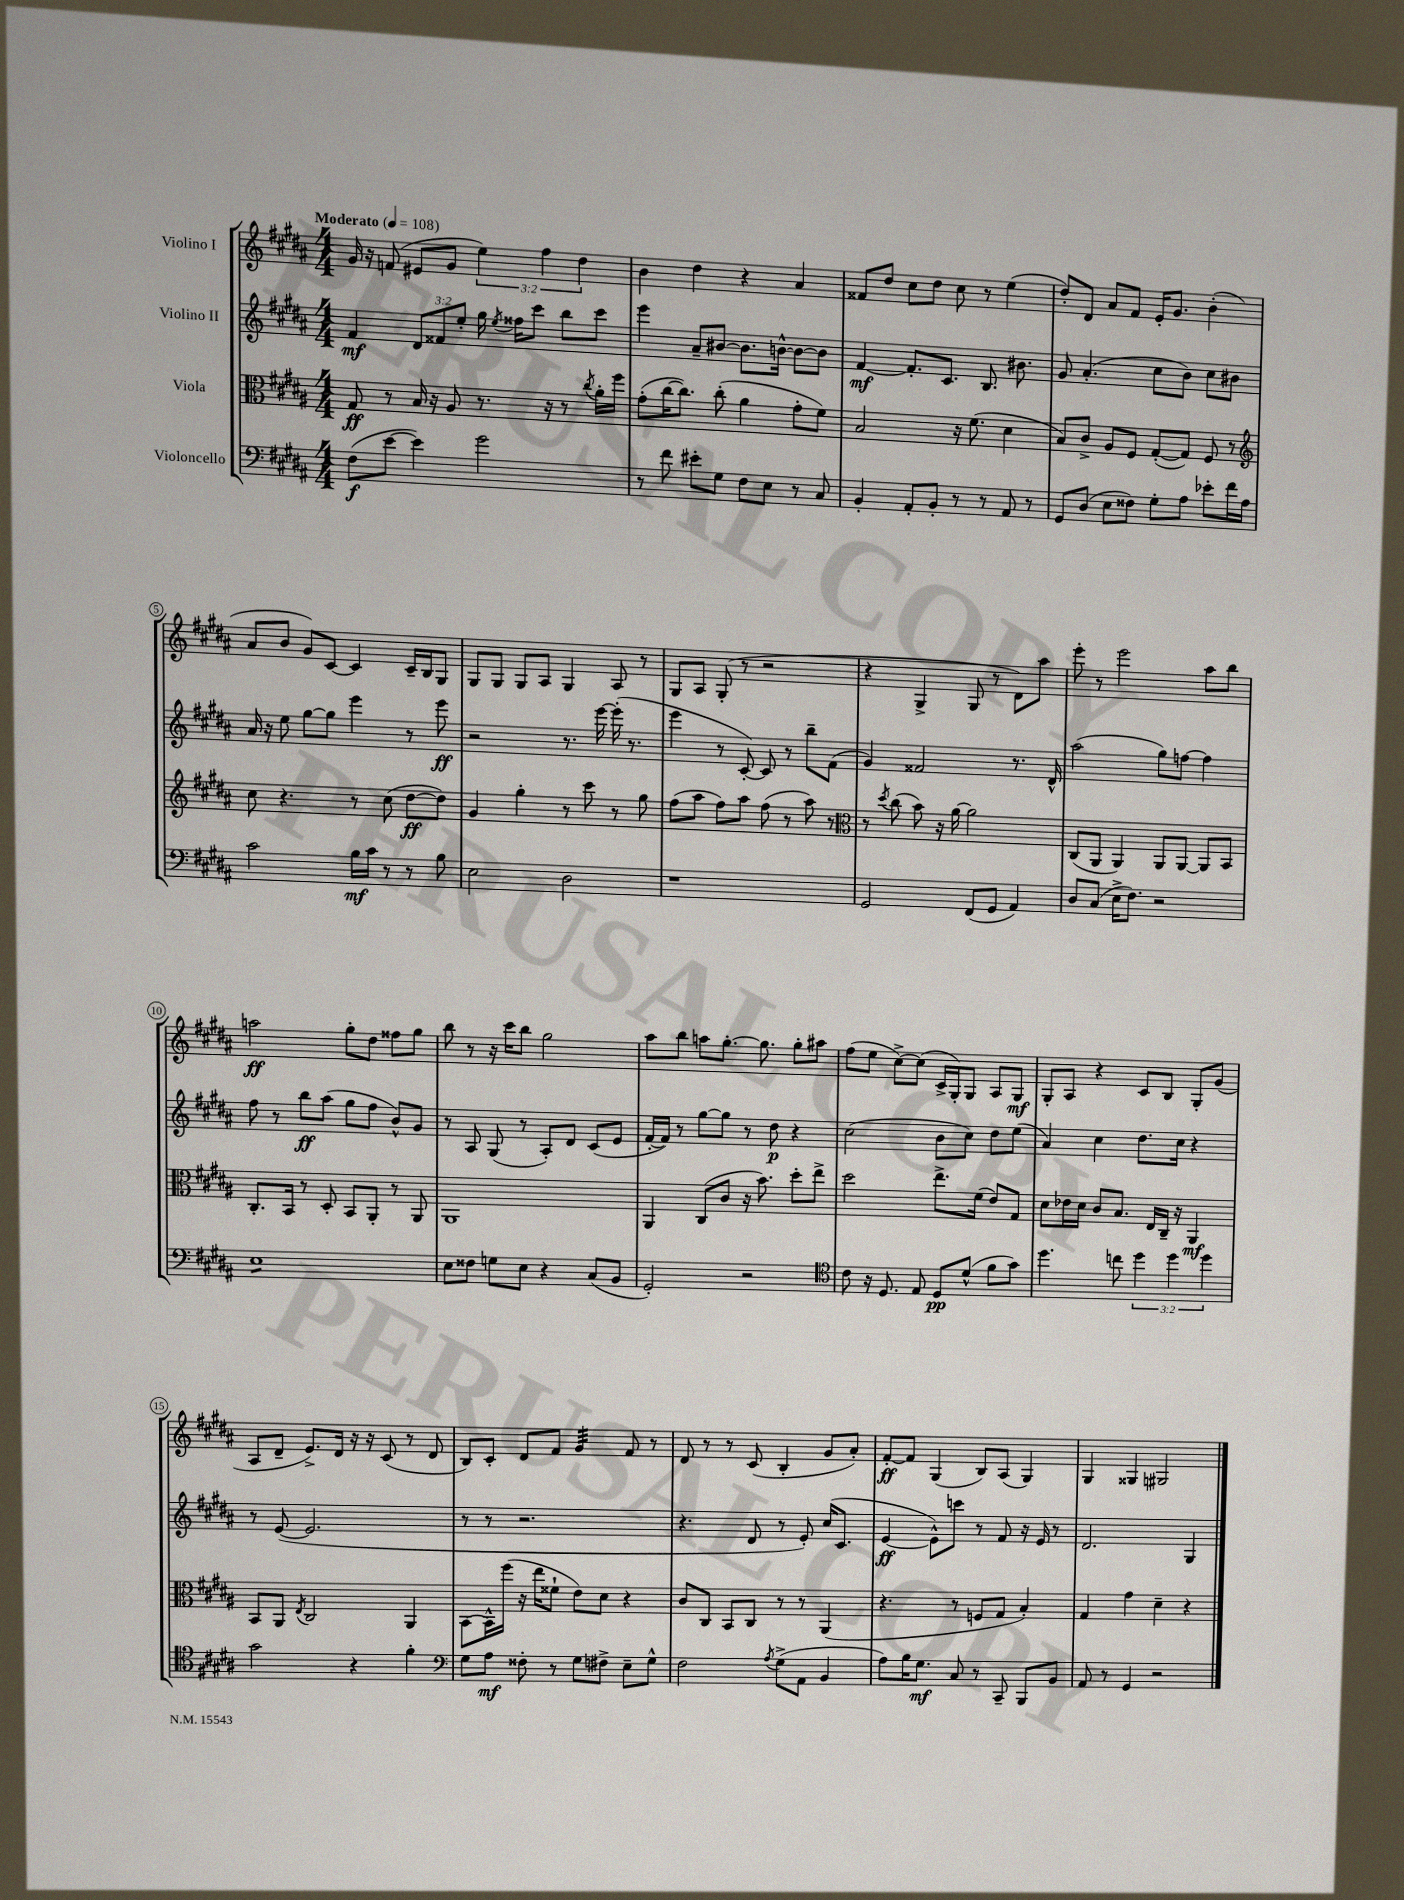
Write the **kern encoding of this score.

**kern	**dynam	**kern	**dynam	**kern	**dynam	**kern	**dynam
*part4	*part4	*part3	*part3	*part2	*part2	*part1	*part1
*staff4	*staff4	*staff3	*staff3	*staff2	*staff2	*staff1	*staff1
*I"Violoncello	*	*I"Viola	*	*I"Violino II	*	*I"Violino I	*
*clefF4	*	*clefC3	*	*clefG2	*	*clefG2	*
*k[f#c#g#d#a#]	*	*k[f#c#g#d#a#]	*	*k[f#c#g#d#a#]	*	*k[f#c#g#d#a#]	*
*M4/4	*	*M4/4	*	*M4/4	*	*M4/4	*
*MM108	*	*MM108	*	*MM108	*	*MM108	*
=1	=1	=1	=1	=1	=1	=1	=1
!	!	!	!	!	!	!LO:TX:a:B:t=Moderato	!
(8F#\L	f	8G#/	ff	4f#/	mf	16g#/	.
.	.	.	.	.	.	16r	.
[8e\J	.	8r	.	.	.	(8fn/	.
4e\])	.	16B/	.	12d#/L	.	8e#X/L	.
.	.	16r	.	.	.	.	.
.	.	.	.	12f##X/	.	.	.
.	.	8A#/	.	.	.	8g#/J	.
.	.	.	.	12ee'/J	.	.	.
2g#\	.	8.r	.	16gg#\	.	6ee\)	.
.	.	.	.	8qee/	.	.	.
.	.	.	.	16ff##X\KL	.	.	.
.	.	.	.	8ccc#\J	.	.	.
.	.	.	.	.	.	6ff#\	.
.	.	16r	.	.	.	.	.
.	.	8r	.	8bb\L	.	.	.
.	.	.	.	.	.	6dd#\	.
.	.	8qcc#/	.	.	.	.	.
.	.	16a#'\LL	.	8ccc#\J	.	.	.
.	.	16ff#\JJ	.	.	.	.	.
=2	=2	=2	=2	=2	=2	=2	=2
8r	.	(8g#'\L	.	4eee\	.	4b\	.
8f#\	.	[16cc#\K	.	.	.	.	.
.	.	8.cc#\J])	.	.	.	.	.
8e#X'\L	.	.	.	8a#~/L	.	4dd#\	.
8G#\J	.	(8cc#'\	.	[8b#X/J	.	.	.
8F#\L	.	4a#\	.	8.b#\L]	.	4r	.
8E\J	.	.	.	.	.	.	.
.	.	.	.	[16bn^^\Jk	.	.	.
8r	.	8g#'\L	.	8b\L_	.	4a#/	.
8C#/	.	8f#\J)	.	8b\J]	.	.	.
=3	=3	=3	=3	=3	=3	=3	=3
4BB'/	.	2B/	.	[4f#/	mf	8f##X/L	.
.	.	.	.	.	.	8dd#/J	.
8AA#'/L	.	.	.	8.f#'/L]	.	8cc#\L	.
8BB'/J	.	.	.	.	.	8dd#\J	.
.	.	.	.	8.c#/J	.	.	.
8r	.	16r	.	.	.	8cc#\	.
.	.	(8.f#\	.	.	.	.	.
8r	.	.	.	8.B/	.	8r	.
8AA#/	.	4d#\	.	.	.	(4ee\	.
.	.	.	.	8.b#X\	.	.	.
8r	.	.	.	.	.	.	.
=4	=4	=4	=4	=4	=4	=4	=4
8GG#/L	.	8B/L)	.	8g#/	.	8dd#'/L)	.
(8D#/J	.	8c#^/J	.	(4.a#'/	.	8d#/J	.
8E\L	.	8A#/L	.	.	.	8a#/L	.
8F##X\J)	.	8F#/J	.	.	.	8f#/J	.
8G#'\L	.	([8G#'/L	.	8cc#\L	.	16e'/KL	.
.	.	.	.	.	.	8.g#/J	.
8A#\J	.	8G#/J])	.	8b\J)	.	.	.
8e-X'\L	.	8F#/	.	8cc#\L	.	(4b'\	.
16f#\L	.	8r	.	8b#X\J	.	.	.
16A#\JJ	.	.	.	.	.	.	.
!!LO:LB:g=z
=5	=5	=5	=5	=5	=5	=5	=5
*	*	*clefG2	*	*	*	*	*
2c#\	.	8cc#\	.	16a#/	.	8a#/L	.
.	.	.	.	16r	.	.	.
.	.	4.r	.	8ee\	.	8b/J	.
.	.	.	.	[8gg#\L	.	8g#/L)	.
.	.	.	.	8gg#\J]	.	[8c#/J	.
16B\LL	mf	8r	.	4eee\	.	4c#/]	.
16c#\JJ	.	.	.	.	.	.	.
8r	.	(8cc#\	.	.	.	.	.
8r	.	[8dd#\L	ff	8r	.	16c#~/LL	.
.	.	.	.	.	.	16B/J	.
8B\	.	8dd#\J])	.	8eee\	ff	8G#/J	.
=6	=6	=6	=6	=6	=6	=6	=6
2E\	.	4g#/	.	2r	.	8G#/L	.
.	.	.	.	.	.	8G#/J	.
.	.	4gg#'\	.	.	.	8G#/L	.
.	.	.	.	.	.	8A#/J	.
2D#\	.	8r	.	8.r	.	4G#/	.
.	.	8ccc#\	.	.	.	.	.
.	.	.	.	[16eee\	.	.	.
.	.	8r	.	(16eee'\]	.	8A#/	.
.	.	.	.	8.r	.	.	.
.	.	8gg#\	.	.	.	8r	.
=7	=7	=7	=7	=7	=7	=7	=7
1r	.	(8ff#\L	.	4eee\	.	8G#/L	.
.	.	8aa#\J	.	.	.	8A#/J	.
.	.	8ff#\L)	.	8r	.	(8G#'/	.
.	.	8aa#\J	.	[8c#'/)	.	8r	.
.	.	(8ff#\	.	8c#/]	.	2r	.
.	.	8r	.	8r	.	.	.
.	.	8aa#\)	.	8bb~\L	.	.	.
.	.	8r	.	(8f#\J	.	.	.
=8	=8	=8	=8	=8	=8	=8	=8
*	*	*clefC3	*	*	*	*	*
2GG#/	.	8r	.	4g#/)	.	4r	.
.	.	8qdd#/	.	.	.	.	.
.	.	(8cc#\	.	.	.	.	.
.	.	8b\)	.	2f##X/	.	4G#^/	.
.	.	16r	.	.	.	.	.
.	.	[16a#\	.	.	.	.	.
(8FF#/L	.	2a#\]	.	.	.	8G#/	.
8GG#/J	.	.	.	.	.	8r	.
4AA#/)	.	.	.	8.r	.	8d#\L)	.
.	.	.	.	.	.	8aa#\J	.
.	.	.	.	16d#^^/	.	.	.
=9	=9	=9	=9	=9	=9	=9	=9
8D#/L	.	(8C#/L	.	(2aa#\	.	8eee'\	.
(8C#/J	.	8AA#/J	.	.	.	8r	.
16E^\KL	.	4AA#/)	.	.	.	2eee\	.
8.F#\J)	.	.	.	.	.	.	.
2r	.	8AA#/L	.	8gg#\L)	.	.	.
.	.	[8AA#/J	.	[8ffn\J	.	.	.
.	.	8AA#/L]	.	4ff\]	.	8aa#\L	.
.	.	8BB/J	.	.	.	8bb\J	.
!!LO:LB:g=z
=10	=10	=10	=10	=10	=10	=10	=10
*tremolo	*	*	*	*	*	*	*
8EL	.	8.C#'/L	.	8ff#\	.	2aan\	ff
8E	.	.	.	8r	.	.	.
.	.	16BB/Jk	.	.	.	.	.
8E	.	8r	.	8bb\L	ff	.	.
8E	.	8D#'/	.	(8aa#\J	.	.	.
8E	.	8BB/L	.	8gg#\L	.	8gg#'\L	.
8E	.	8AA#'/J	.	8ff#\J	.	8dd#\J	.
8E	.	8r	.	8b^^/L)	.	8ff##X\L	.
8EJ	.	8AA#/	.	8g#/J	.	8gg#\J	.
*Xtremolo	*	*	*	*	*	*	*
=11	=11	=11	=11	=11	=11	=11	=11
8E\L	.	1AA#	.	8r	.	8bb\	.
8F##X\J	.	.	.	8A#/	.	8r	.
8Gn\L	.	.	.	(8G#/	.	16r	.
.	.	.	.	.	.	16ccc#\KL	.
8E\J	.	.	.	8r	.	8bb\J	.
4r	.	.	.	8A#'/L)	.	2gg#\	.
.	.	.	.	8d#/J	.	.	.
(8C#/L	.	.	.	(8c#/L	.	.	.
8BB/J	.	.	.	8e/J	.	.	.
=12	=12	=12	=12	=12	=12	=12	=12
2GG#'/)	.	4AA#/	.	[16f#'/LL	.	8aa#\L	.
.	.	.	.	16f#/JJ])	.	.	.
.	.	.	.	8r	.	8bb\J	.
.	.	(8C#/L	.	[8gg#\L	.	8aan\L	.
.	.	8c#/J	.	8gg#\J]	.	[8.gg#'\J	.
2r	.	16r	.	8r	.	.	.
.	.	8.b\)	.	.	.	8.gg#\]	.
.	.	.	.	8dd#\	p	.	.
.	.	8dd#'\L	.	4r	.	8gg#'\L	.
.	.	8ee^\J	.	.	.	8aa#X\J	.
=13	=13	=13	=13	=13	=13	=13	=13
*clefC4	*	*	*	*	*	*	*
8c#\	.	2dd#\	.	(2cc#\	.	(8ff#\L	.
16r	.	.	.	.	.	8ee\J	.
8.D#/	.	.	.	.	.	.	.
.	.	.	.	.	.	[8cc#^\L)	.
8E/	.	.	.	.	.	(8cc#\J]	.
8D#/L	pp	8.ee^\L	.	8b\L	.	16c#^/LL	.
.	.	.	.	.	.	16G#'/J)	.
(8d#^^/J	.	.	.	8cc#\J)	.	8G#/J	.
.	.	(16f#\Jk	.	.	.	.	.
8f#\L	.	8e/L)	.	8dd#\L	.	8A#/L	.
8g#\J)	.	8G#/J	.	(8ee\J	.	8G#/J	mf
=14	=14	=14	=14	=14	=14	=14	=14
4.dd#\	.	8d#\L	.	4a#/)	.	8G#'/L	.
.	.	16e-X\L	.	.	.	8A#/J	.
.	.	16d#\JJ	.	.	.	.	.
.	.	8c#/L	.	4cc#\	.	4r	.
8ccn\	.	8.B/J	.	.	.	.	.
6dd#\	.	.	.	8.dd#\L	.	8c#/L	.
.	.	16E/LL	.	.	.	.	.
.	.	16C#~/JJ	.	.	.	8B/J	.
6dd#\	.	.	.	.	.	.	.
.	.	16r	.	16cc#\Jk	.	.	.
.	.	4AA#/	mf	4r	.	8G#'/L	.
6dd#\	.	.	.	.	.	.	.
.	.	.	.	.	.	(8g#/J	.
!!LO:LB:g=z
=15	=15	=15	=15	=15	=15	=15	=15
2g#\	.	8BB/L	.	8r	.	8A#/L	.
.	.	8AA#/J	.	([8e/	.	8d#~/J	.
.	.	8qE/	.	.	.	.	.
.	.	2C#/	.	2.e/]	.	8.e^/L)	.
.	.	.	.	.	.	16d#/Jk	.
4r	.	.	.	.	.	16r	.
.	.	.	.	.	.	16r	.
.	.	.	.	.	.	(8c#/	.
4f#'\	.	4AA#/	.	.	.	8r	.
.	.	.	.	.	.	8d#/	.
=16	=16	=16	=16	=16	=16	=16	=16
*clefF4	*	*	*	*	*	*	*
8G#\L	.	[8BB\L	.	8r	.	8B/L)	.
8A#\J	mf	16BB^^\L]	.	8r	.	8c#'/J	.
.	.	(16ff#\JJ	.	.	.	.	.
8F##X'\	.	16r	.	2.r	.	8d#/L	.
.	.	16ee\KL	.	.	.	.	.
8r	.	8f##X`\J	.	.	.	8f#/J	.
*	*	*	*	*	*	*tremolo	*
8G#\L	.	8e\L)	.	.	.	32g#/LLL	.
.	.	.	.	.	.	32g#/	.
.	.	.	.	.	.	32g#/	.
.	.	.	.	.	.	32g#/	.
8F#X^\J	.	8d#\J	.	.	.	32g#/	.
.	.	.	.	.	.	32g#/	.
.	.	.	.	.	.	32g#/	.
.	.	.	.	.	.	32g#/JJJ	.
*	*	*	*	*	*	*Xtremolo	*
8E~\L	.	4r	.	.	.	8f#/	.
8G#^^\J	.	.	.	.	.	8r	.
=17	=17	=17	=17	=17	=17	=17	=17
2F#\	.	8c#/L	.	4.r	.	8d#/	.
.	.	8C#/J	.	.	.	8r	.
.	.	8BB/L	.	.	.	8r	.
.	.	8C#/J	.	8d#/	.	(8c#/	.
8qA#/	.	.	.	.	.	.	.
(8G#^\L	.	8r	.	8r	.	4B'/	.
8AA#\J	.	8r	.	8e'/)	.	.	.
4BB/	.	(4AA#/	.	(16cc#/KL	.	8g#/L	.
.	.	.	.	8.c#/J	.	.	.
.	.	.	.	.	.	8a#'/J)	.
=18	=18	=18	=18	=18	=18	=18	=18
8A#\L)	.	4.r	.	[4e/	ff	[8f#'/L	ff
16B\K	.	.	.	.	.	8f#/J]	.
8.G#\J	mf	.	.	.	.	.	.
.	.	.	.	8e^^\L])	.	(4G#/	.
8C#/	.	8r	.	8cccn\J	.	.	.
8r	.	8Fn/L	.	8r	.	8B/L)	.
8CC#~/	.	8G#/J	.	8f#/	.	(8A#/J	.
8BBB/L	.	4B'/)	.	16r	.	4G#/)	.
.	.	.	.	16e/	.	.	.
8BB/J	.	.	.	8r	.	.	.
=19	=19	=19	=19	=19	=19	=19	=19
8AA#/	.	4G#/	.	2.d#/	.	4G#/	.
8r	.	.	.	.	.	.	.
4GG#/	.	4g#\	.	.	.	4G##X/	.
2r	.	4d#~\	.	.	.	2G#X/	.
.	.	4r	.	4G#/	.	.	.
==	==	==	==	==	==	==	==
*-	*-	*-	*-	*-	*-	*-	*-
